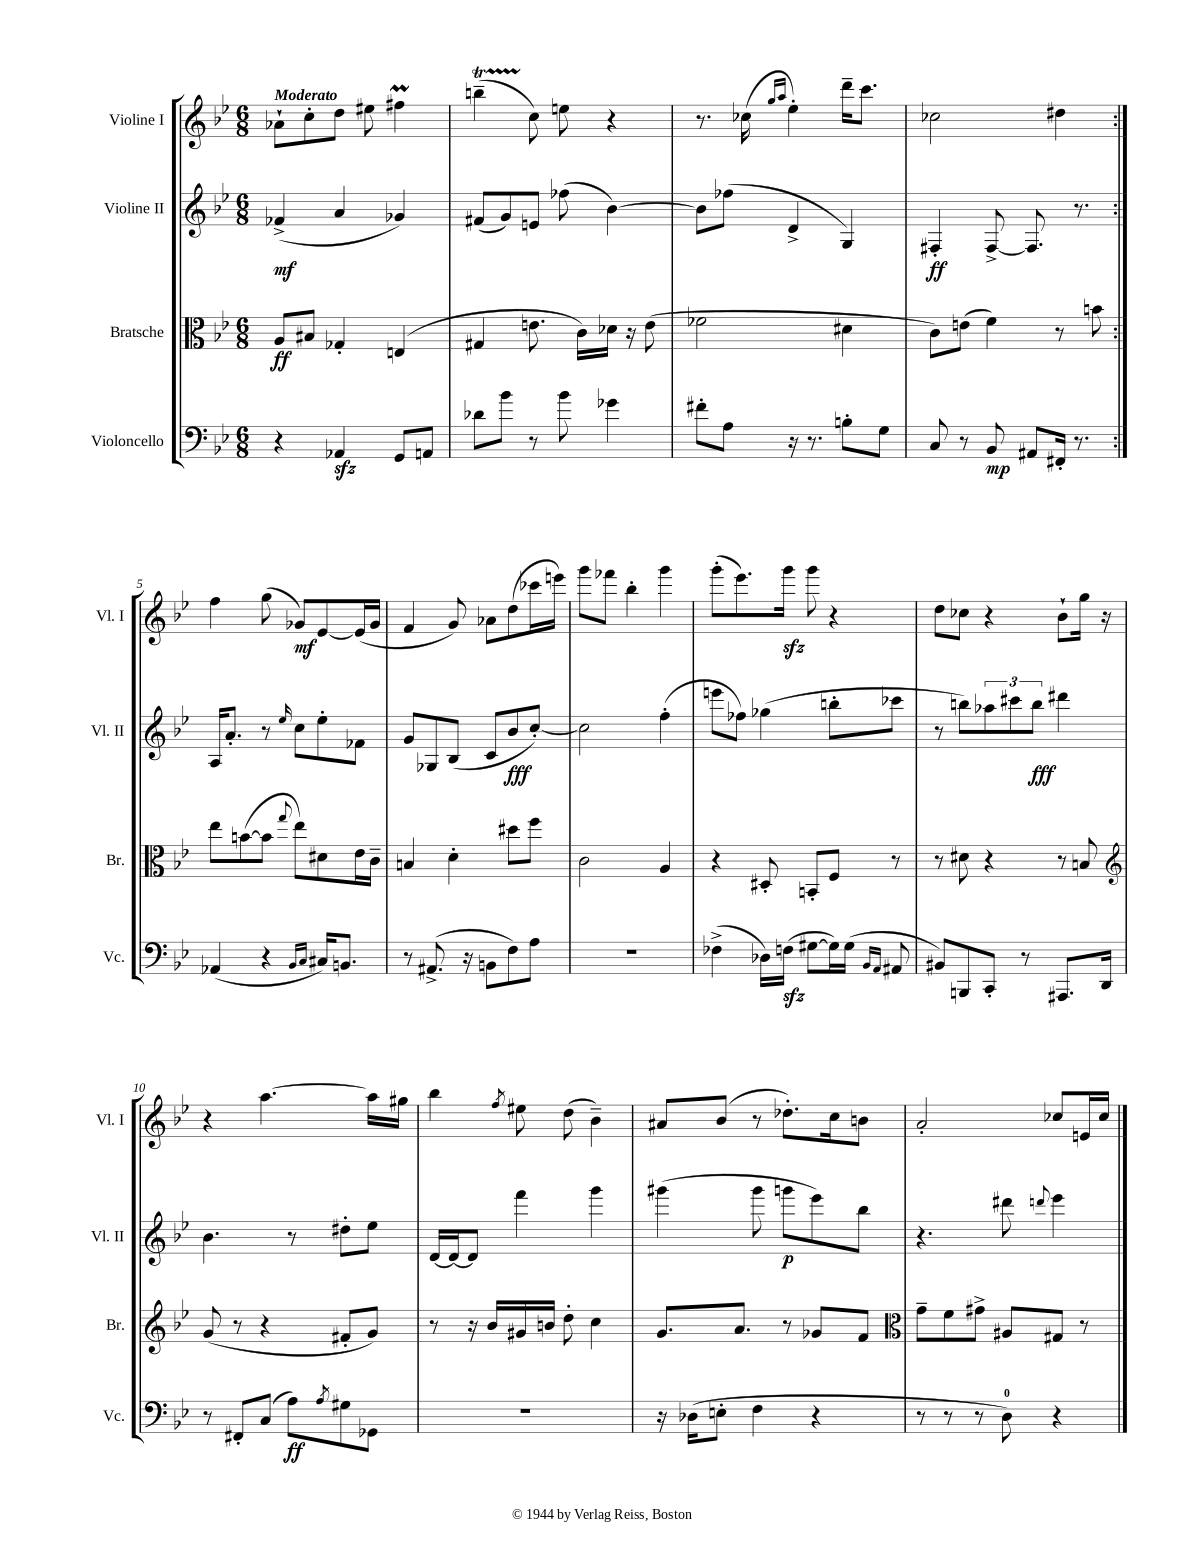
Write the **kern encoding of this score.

**kern	**kern	**kern	**kern
*staff4	*staff3	*staff2	*staff1
*clefF4	*clefC3	*clefG2	*clefG2
*k[b-e-]	*k[b-e-]	*k[b-e-]	*k[b-e-]
*M6/8	*M6/8	*M6/8	*M6/8
4r	8A/L	(4f-^/	8a-`\L
.	8B#/J	.	8cc'\
4AA-/	4G-'/	4a/	8dd\J
.	.	.	8ee#\
8GG/L	(4E/	4g-/)	4ff#\
8AA/J	.	.	.
=	=	=	=
8d-\L	4G#/	(8f#/L	(4bb~\
8b-\J	.	8g/)	.
8r	8.e\	8e/J	8cc\)
8b-\	.	(8ff-\	8ee\
.	16c\LL)	.	.
4g-\	16d-\JJ	[4b-\)	4r
.	16r	.	.
.	(8e\	.	.
=	=	=	=
8f#'\L	2f-\	8b-\]L	8.r
8A\J	.	(8ff-\J	.
.	.	.	(16cc-\
.	.	.	16qqgg/LL
.	.	.	16qqaa/JJ
16r	.	4d^/	4ee-'\)
8.r	.	.	.
8B'\L	4d#\	4G/)	16ddd~\LK
.	.	.	8.ccc\J
8G\J	.	.	.
=	=	=	=
8C/	8c\L)	4F#'/	2cc-\
8r	(8e\J	.	.
8BB-/	4f\)	[8F#^/	.
8AA#/L	.	8.F#/]	.
16FF#'/Jk	8r	.	4dd#\
8.r	.	8.r	.
.	8b\	.	.
=:|!	=:|!	=:|!	=:|!
(4AA-/	8ee-\L	16A/LK	4ff\
.	.	8.a'/J	.
.	([8b\	.	.
4r	8b\]J	8r	(8gg\
.	8qqgg/	16qqee-/	.
.	8ee-\L)	8cc\L	8g-/L)
16qqBB-/LL	.	.	.
16qqC/JJ	.	.	.
16C#/LK)	8d#\	8ee-'\	[8e-/
8.BB/J	.	.	.
.	16e-\L	8f-\J	(16e-/]L
.	16c~\JJ	.	16g-/JJ
=	=	=	=
8r	4B/	8g/L	4f/
(8.AA#^/	.	8G-/	.
.	4d'\	(8B-/J	8g/)
16r	.	.	.
8BB\L	.	8c/L	8a-\L
8F\)	8dd#\L	8b-/	(8dd\
8A\J	8ff\J	[8cc'/J)	16ccc-\L
.	.	.	16eee\JJ)
=	=	=	=
2.r	2c\	2cc\]	8ggg\L
.	.	.	8fff-\J
.	.	.	4bb-'\
.	4A/	(4ff'\	4ggg\
=	=	=	=
(4F-^\	4r	8eee\L	(8ggg'\L
.	.	8ff-\J)	8.eee-\)
16D-\LL)	8D#'/	(4gg-\	.
(16F\JJ	.	.	16ggg\Jk
[8G#\L	8BB'/L	.	8ggg\
16G#\]L)	8F/J	8bb'\L	4r
(16G#\JJ	.	.	.
16qqBB-/LL	.	.	.
16qqAA/JJ	.	.	.
8AA#/	8r	8ccc-\J	.
=	=	=	=
8BB#/L)	8r	8r	8dd\L
8BBB/	8d#\	8bb\L)	8cc-\J
8CC'/J	4r	12aa-\	4r
.	.	12ccc#\	.
8r	.	.	.
.	.	12bb\J	.
8.AAA#/L	8r	4ddd#\	8b-`\L
.	8B/	.	16gg\Jk
16DD/Jk	.	.	16r
=	=	=	=
*	*clefG2	*	*
8r	(8g/	4.b-\	4r
8FF#'/L	8r	.	.
(8C/J	4r	.	[4.aa\
8A\L)	.	8r	.
8qA/	.	.	.
8G#\	8f#'/L	8dd#'\L	.
8GG-\J	8g/J)	8ee-\J	16aa\]LL
.	.	.	16gg#\JJ
=	=	=	=
2.r	8r	[16d/LL	4bb-\
.	.	16d/_J	.
.	16r	8d/]J	.
.	16b-/LL	.	.
.	.	.	8qff/
.	16g#/	4fff\	8ee#\
.	16b/JJ	.	.
.	8dd'\	.	(8dd\
.	4cc\	4ggg\	4b-~\)
=	=	=	=
16r	8.g/L	(4ggg#\	8a#/L
(16D-\LK	.	.	.
8E'\J	.	.	(8b-/J
.	8.a/J	.	.
4F\	.	8ggg#\	8r
.	8r	8ggg\L	8.dd-'\L)
4r	8g-/L	8eee-\)	.
.	.	.	16cc\k
.	8f/J	8bb-\J	8b\J
=	=	=	=
*	*clefC3	*	*
8r	8g~\L	4.r	2a'/
8r	8f\	.	.
8r	8g#^\J	.	.
8D\)	8A#/L	8ddd#\	.
.	.	8qqddd/	.
4r	8G#/J	4eee-\	8cc-/L
.	8r	.	16e/L
.	.	.	16cc-/JJ
==	==	==	==
*-	*-	*-	*-
